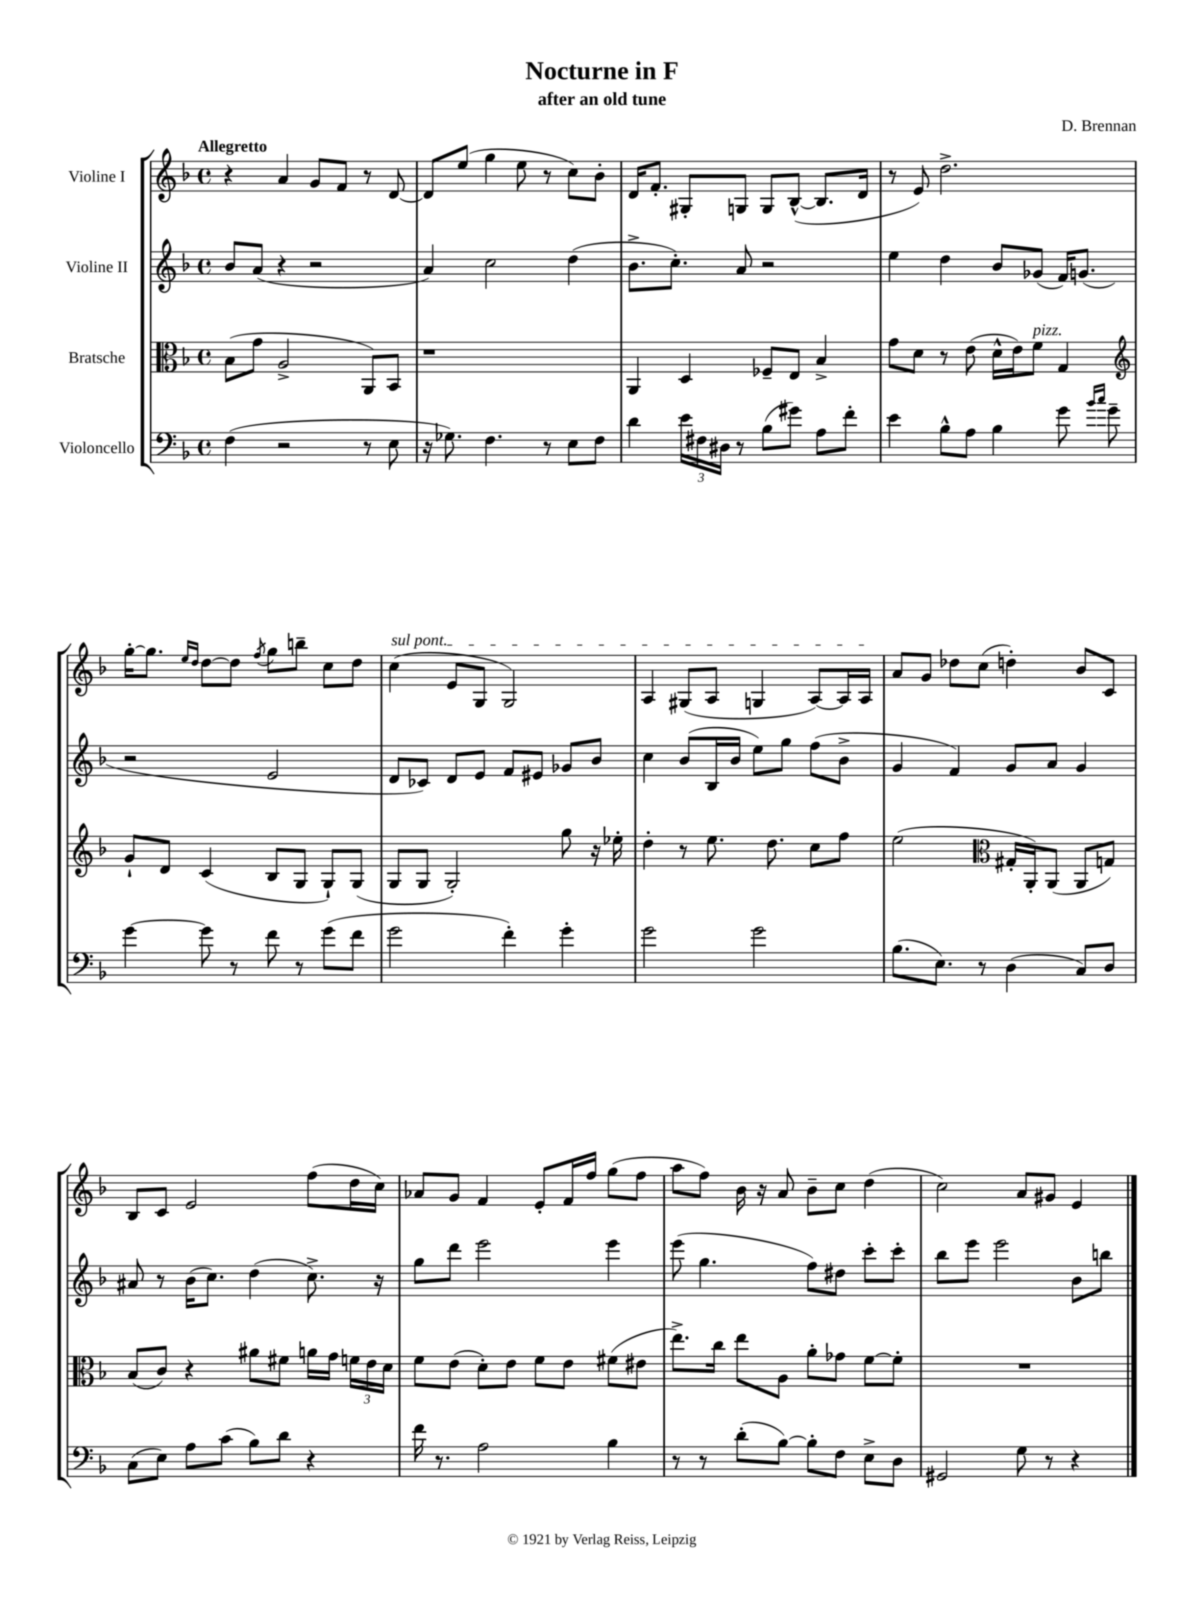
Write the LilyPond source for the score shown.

\header { title = "Nocturne in F" composer = "D. Brennan" subtitle = "after an old tune" }
<<
\new StaffGroup <<
\new Staff = "s0" \with { instrumentName = "Violine I" } {
    \clef treble \key f \major \defaultTimeSignature \time 4/4 \tempo "Allegretto"
    \autoBeamOff r4 a'4 g'8[ f'8] r8 d'8~ |
    d'8[ e''8]( g''4 e''8 r8 c''8[) bes'8]-. |
    d'16[ f'8.]-. gis8[-. g8] g8[ bes8]~-^( bes8.[ d'16] |
    r8 e'8) d''2.-> |
    g''16[~-. g''8.] \grace { e''16[ d''16] } d''8[~ d''8] \acciaccatura { f''8 } g''8[ b''8]-- c''8[ d''8] |
    \once \override TextSpanner.bound-details.left.text = \markup { \italic "sul pont." } c''4\startTextSpan( e'8[ g8] g2) |
    a4 gis8[( a8] g4 a8[~) a16 a16]\stopTextSpan |
    a'8[ g'8] des''8[ c''8]( d''4-.) bes'8[ c'8] |
    bes8[ c'8] e'2 f''8[( d''16 c''16]) |
    aes'8[ g'8] f'4 e'8[-. f'16 f''16] g''8[( f''8] |
    a''8[ f''8]) bes'16 r16 a'8 bes'8[-- c''8] d''4( |
    c''2) a'8[ gis'8] e'4 \bar "|." |
}
\new Staff = "s1" \with { instrumentName = "Violine II" } {
    \clef treble \key f \major \defaultTimeSignature \time 4/4
    \autoBeamOff bes'8[ a'8]( r4 r2 |
    a'4) c''2 d''4( |
    bes'8.[-> c''8.]-.) a'8 r2 |
    e''4 d''4 bes'8[ ges'8]( f'16[) g'8.]( |
    r2 e'2 |
    d'8[ ces'8]) d'8[ e'8] f'8[ eis'8] ges'8[ bes'8] |
    c''4 bes'8[( bes16 bes'16] e''8[) g''8] f''8[( bes'8]-> |
    g'4 f'4) g'8[ a'8] g'4 |
    ais'8 r8 bes'16[( c''8.]) d''4( c''8.->) r16 |
    g''8[ d'''8] e'''2 e'''4 |
    e'''8( g''4. f''8[) dis''8] c'''8[-. c'''8]-. |
    bes''8[ e'''8] e'''2 bes'8[ b''8] \bar "|." |
}
\new Staff = "s2" \with { instrumentName = "Bratsche" } {
    \clef alto \key f \major \defaultTimeSignature \time 4/4
    \autoBeamOff bes8[( g'8] a2-> a,8[) bes,8] |
    r1 |
    a,4 d4 fes8[-- e8] bes4-> |
    g'8[ d'8] r8 e'8( d'16[-^ e'16) f'8]^\markup { \italic "pizz." } g4 |
    \clef treble g'8[-! d'8] c'4( bes8[ g8] g8[-!) g8]( |
    g8[ g8] g2-.) g''8 r16 ees''16-. |
    d''4-. r8 e''8. d''8. c''8[ f''8] |
    e''2( \clef alto gis16[-. a,16-.) a,8]( a,8[ g8]) |
    bes8[( c'8]) r4 ais'8[ fis'8] a'16[ g'16] \tuplet 3/2 { f'16[ e'16 d'16] } |
    f'8[ e'8]( d'8[-.) e'8] f'8[ e'8] fis'8[( eis'8] |
    e''8.[->) c''16] e''8[ a8] a'8[-. ges'8] f'8[~ f'8]-. |
    R1 \bar "|." |
}
\new Staff = "s3" \with { instrumentName = "Violoncello" } {
    \clef bass \key f \major \defaultTimeSignature \time 4/4
    \autoBeamOff f4( r2 r8 e8 |
    r16 ges8.) f4. r8 e8[ f8] |
    d'4 \tuplet 3/2 { e'16[ fis16 dis16] } r8 bes8[( gis'8]) a8[ f'8]-. |
    e'4 bes8[-^ a8] bes4 g'8 \grace { bes'16[ c''16] } g'8-- |
    g'4~ g'8 r8 f'8 r8 g'8[( f'8] |
    g'2 f'4-.) g'4-. |
    g'2 g'2 |
    bes8.[( e8.]) r8 d4( c8[) d8] |
    c8[( e8]) a8[ c'8]( bes8[) d'8] r4 |
    f'16 r8. a2 bes4 |
    r8 r8 d'8[-.( bes8]~) bes8[-. f8] e8[-> d8] |
    gis,2 g8 r8 r4 \bar "|." |
}
>>
>>
\layout { \context { \Score \remove "Bar_number_engraver" } }
